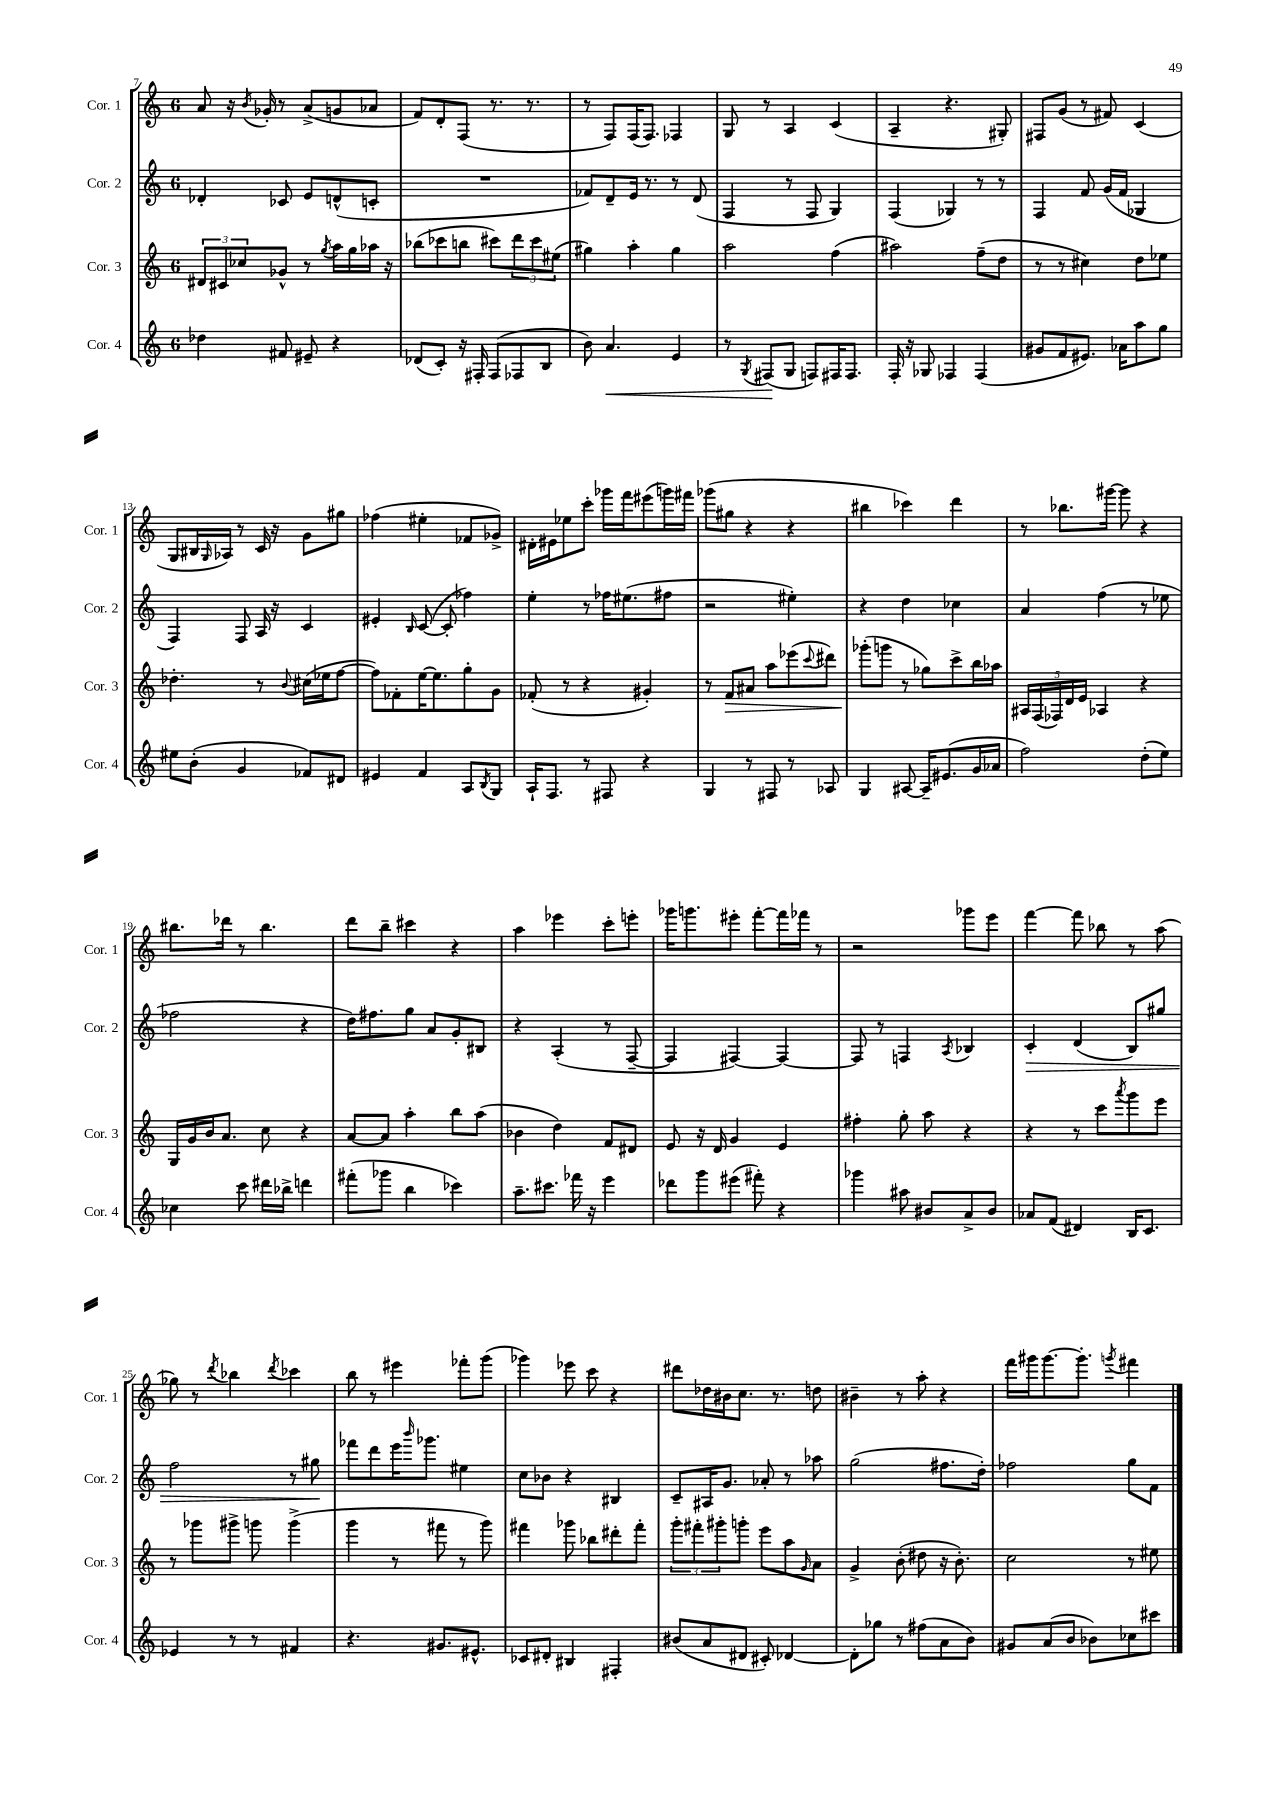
<<
\new StaffGroup <<
\new Staff = "s0" \with { instrumentName = "Cor. 1" shortInstrumentName = "Cor. 1" } {
    \clef treble \key c \major \once \override Staff.TimeSignature.style = #'single-digit \time 6/8
    a'8 r16 \acciaccatura { b'8 } ges'16-. r8 a'8->( g'8 aes'8 |
    f'8) d'8-. f8( r8. r8. |
    r8 f8) f16( f8.) fes4 |
    g8 r8 a4 c'4( |
    a4-- r4. gis8-.) |
    fis8 g'8( r8 fis'8) c'4( |
    g8 bis16 \grace { g16 } aes16) r8 c'16 r16 g'8 gis''8 |
    fes''4( eis''4-. fes'8 ges'8->) |
    dis'16-. eis'16 ees''8 c'''8-. ges'''16 f'''16 eis'''8( g'''16) fis'''16 |
    ges'''8( gis''8 r4 r4 |
    bis''4 ces'''4) d'''4 |
    r8 bes''8. gis'''16~ gis'''8 r4 |
    bis''8. des'''16 r8 bis''4. |
    d'''8 b''8-- cis'''4 r4 |
    a''4 ees'''4 c'''8-. e'''8-. |
    ges'''16 g'''8. eis'''8-. f'''8~-. f'''16 fes'''16 r8 |
    r2 ges'''8 e'''8 |
    f'''4~ f'''8 bes''8 r8 a''8( |
    ges''8) r8 \acciaccatura { d'''8 } bes''4 \acciaccatura { d'''8 } ces'''4 |
    b''8 r8 eis'''4 fes'''8-. g'''8( |
    ges'''4) ees'''8 c'''8 r4 |
    dis'''8 des''16 bis'16 c''8. r8. d''8 |
    bis'4-- r8 a''8-. r4 |
    f'''16 gis'''16 gis'''8.~ gis'''8.-. \acciaccatura { g'''8 } fis'''4 \bar "|." |
}
\new Staff = "s1" \with { instrumentName = "Cor. 2" shortInstrumentName = "Cor. 2" } {
    \clef treble \key c \major \once \override Staff.TimeSignature.style = #'single-digit \time 6/8
    des'4-. ces'8 e'8 d'8-^( c'8-. |
    R2. |
    fes'8) d'8-- e'16 r8. r8 d'8( |
    f4 r8 f8 g4) |
    f4( ges4) r8 r8 |
    f4 f'8 g'16( f'16 ges4 |
    f4) f8 a16 r16 c'4 |
    eis'4-. \grace { b16 } c'8~( c'8-. fes''4) |
    e''4-. r8 fes''16 eis''8.( fis''8 |
    r2 eis''4-.) |
    r4 d''4 ces''4 |
    a'4 f''4( r8 ees''8 |
    fes''2 r4 |
    d''16) fis''8. g''8 a'8 g'8-. bis8 |
    r4 a4-.( r8 f8~-- |
    f4 fis4~) fis4~ |
    fis8 r8 f4 \acciaccatura { a8 } bes4 |
    c'4-.\> d'4( b8) gis''8 |
    f''2 r8 gis''8\! |
    fes'''8 d'''8 e'''16 \grace { b'''16 } ges'''8. eis''4 |
    c''8 bes'8 r4 bis4 |
    c'8-- ais16 g'8. aes'8-. r8 aes''8 |
    g''2( fis''8. d''16-.) |
    fes''2 g''8 f'8 \bar "|." |
}
\new Staff = "s2" \with { instrumentName = "Cor. 3" shortInstrumentName = "Cor. 3" } {
    \clef treble \key c \major \once \override Staff.TimeSignature.style = #'single-digit \time 6/8
    \tuplet 3/2 { dis'8 cis'8 ces''8 } ges'8-^ r8 \acciaccatura { g''8 } a''16 g''16 aes''16 r16 |
    bes''8( ces'''8 b''8 cis'''8) \tuplet 3/2 { d'''8 cis'''8 eis''8( } |
    gis''4) a''4-. gis''4 |
    a''2 f''4( |
    ais''2) f''8--( d''8 |
    r8 r8 cis''4) d''8 ees''8 |
    des''4.-. r8 \appoggiatura { b'8 } cis''16( ees''16 f''8~ |
    f''8) fes'8-. e''16~ e''8. g''8-. g'8 |
    fes'8-.( r8 r4 gis'4-.) |
    r8 f'8\> ais'8 a''8 ees'''8( \appoggiatura { c'''8 } dis'''8) |
    ges'''8-.\!( g'''8 r8 ges''8) c'''8-> b''16 aes''16 |
    \tuplet 5/4 { ais16 f16( fes16) d'16 e'16 } aes4 r4 |
    g16 g'16 b'16 a'8. c''8 r4 |
    a'8~ a'8 a''4-. b''8 a''8( |
    bes'4 d''4) f'8 dis'8 |
    e'8 r16 d'16 g'4 e'4 |
    fis''4-. g''8-. a''8 r4 |
    r4 r8 c'''8 \acciaccatura { a'''8 } g'''8 e'''8 |
    r8 ges'''8 gis'''8-> g'''8 g'''4->( |
    g'''4 r8 fis'''8 r8 g'''8) |
    fis'''4 ges'''8 bes''8 dis'''8-. fis'''8-. |
    \tuplet 3/2 { g'''8-. fis'''8-. gis'''8-. } g'''8-. e'''8 a''8 \grace { g'16 } a'8 |
    g'4-> b'8-.( dis''8 r16 b'8.-.) |
    c''2 r8 eis''8 \bar "|." |
}
\new Staff = "s3" \with { instrumentName = "Cor. 4" shortInstrumentName = "Cor. 4" } {
    \clef treble \key c \major \once \override Staff.TimeSignature.style = #'single-digit \time 6/8
    des''4 fis'8 eis'8-- r4 |
    des'8( c'8-.) r16 fis16-. fis8( fes8 b8 |
    b'8) a'4.\< e'4 |
    r8 \acciaccatura { g8 } fis8\!( g8 f8) fis16 fis8. |
    f16-. r16 ges8 fes4 fes4( |
    gis'8 f'8 eis'8.) aes'16 a''8 g''8 |
    eis''8 b'8-.( g'4 fes'8) dis'8 |
    eis'4 f'4 a8 \acciaccatura { b8 } g8 |
    a16-! f8. r8 fis8 r4 |
    g4 r8 fis8 r8 aes8 |
    g4 ais8~ ais16-- eis'8.( g'16 aes'16 |
    f''2) d''8-.( e''8) |
    ces''4 c'''8 dis'''16 bes''16-> d'''4 |
    fis'''8-.( ges'''8 b''4 ces'''4) |
    a''8.-- cis'''8. fes'''16 r16 e'''4 |
    des'''8 g'''8 eis'''8( fis'''8-.) r4 |
    ges'''4 ais''8 bis'8 a'8-> bis'8 |
    aes'8 f'8( dis'4) b16 c'8. |
    ees'4 r8 r8 fis'4 |
    r4. gis'8. eis'8.-^ |
    ces'8 dis'8-. bis4 fis4-. |
    bis'8( a'8 dis'8 cis'8-.) des'4~ |
    des'8-. ges''8 r8 fis''8( a'8 b'8) |
    gis'8 a'8( b'8 bes'8) ces''8 cis'''8 \bar "|." |
}
>>
>>
\layout { \context { \Score currentBarNumber = #7 } }
